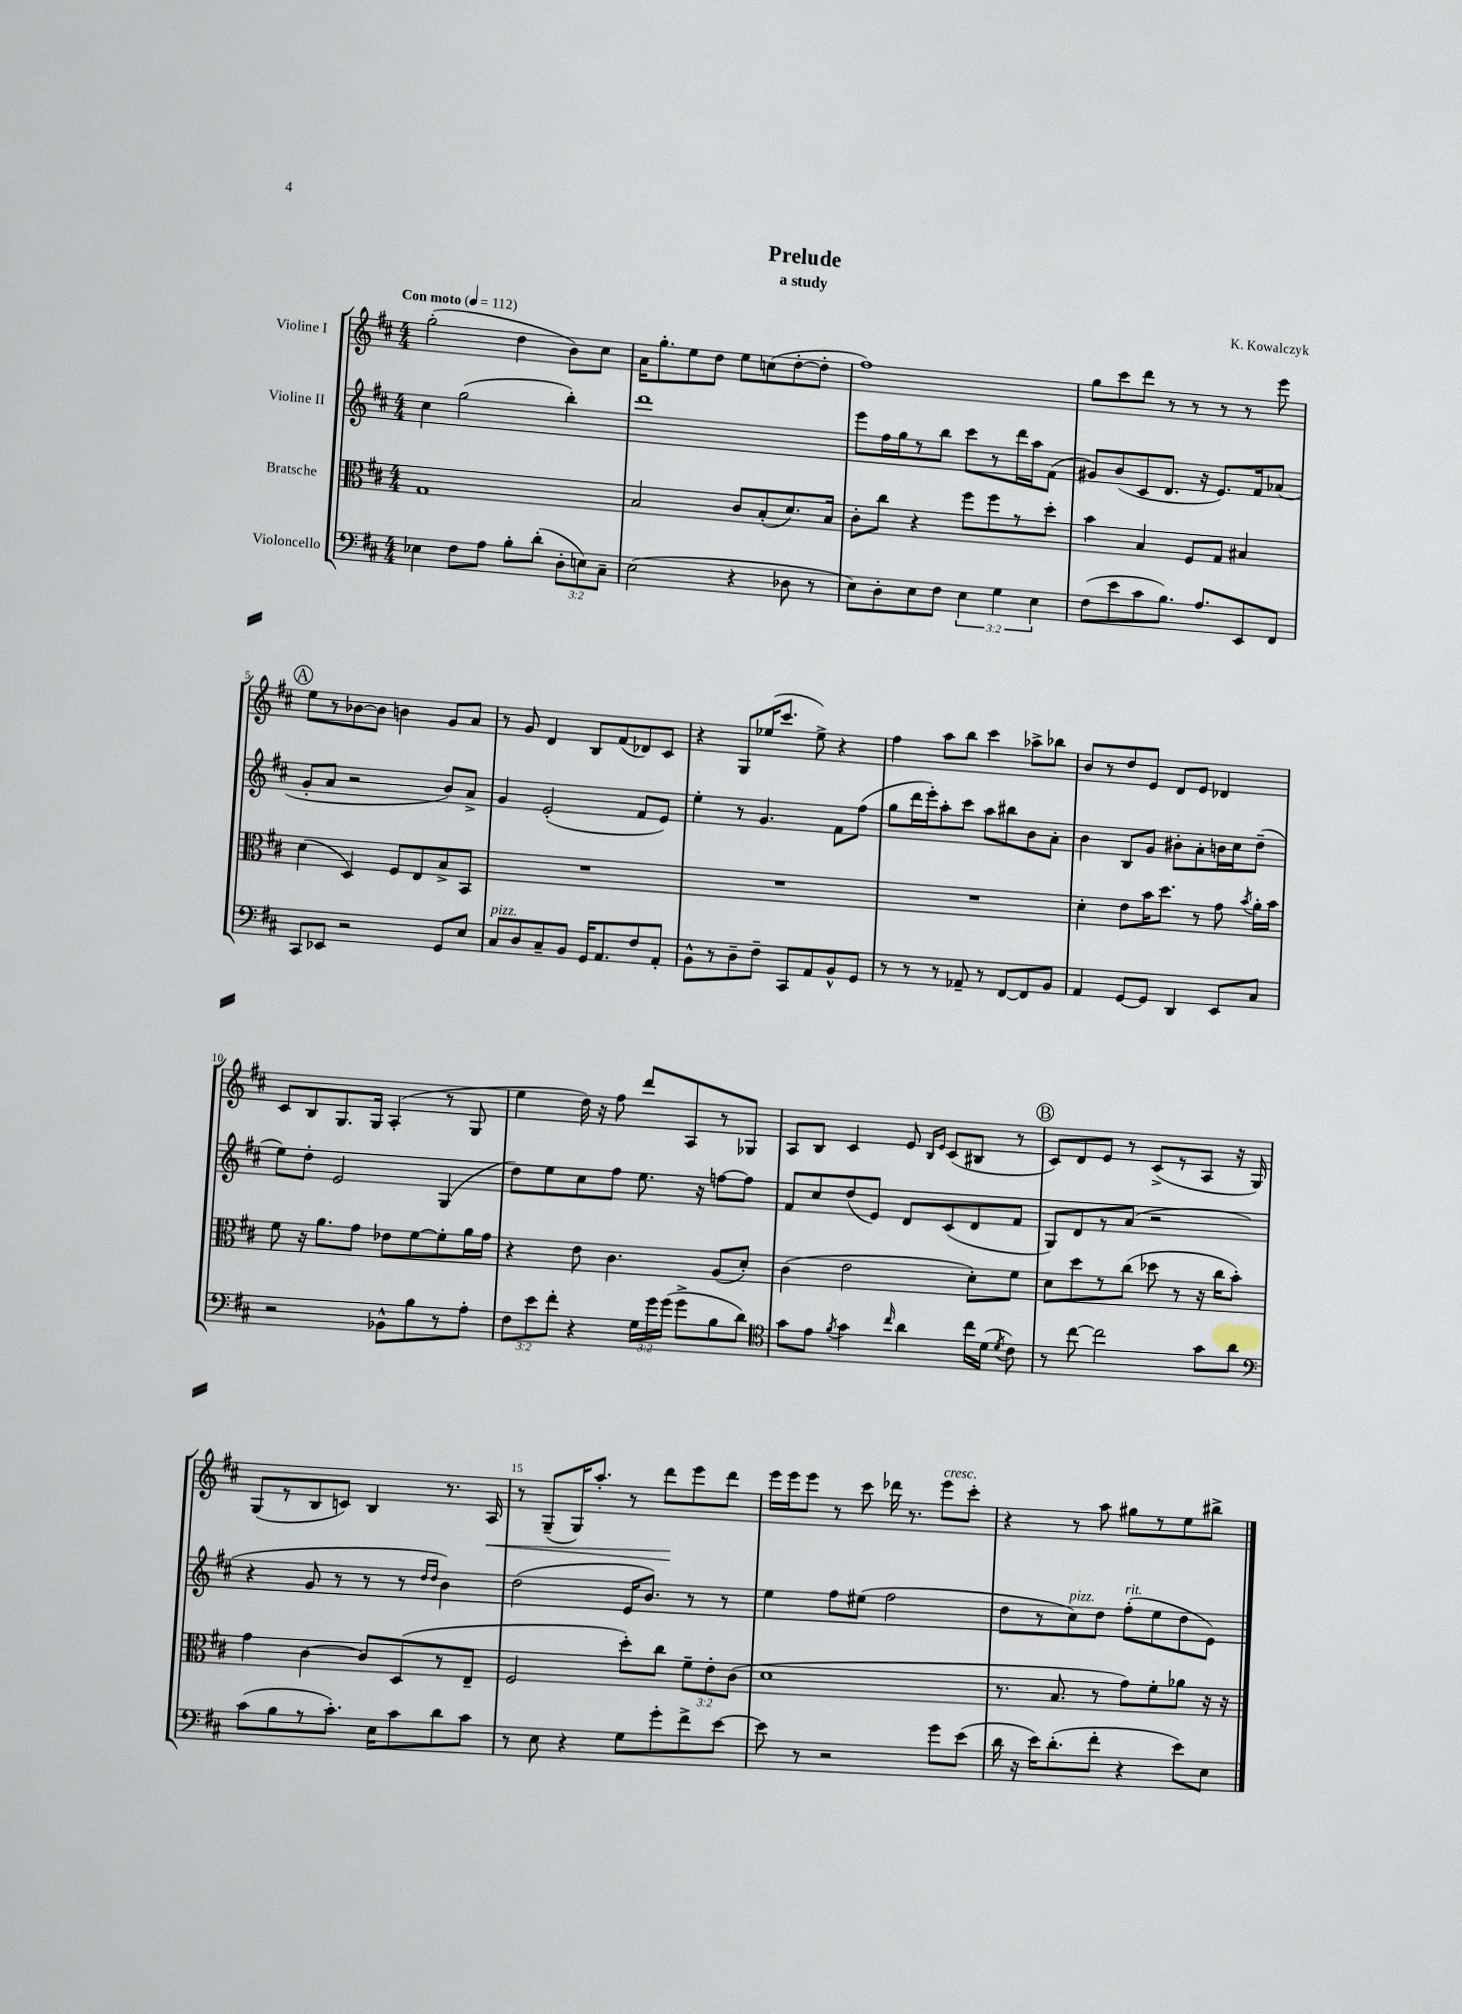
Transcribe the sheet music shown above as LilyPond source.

\header { title = "Prelude" composer = "K. Kowalczyk" subtitle = "a study" }
<<
\new StaffGroup <<
\new Staff = "s0" \with { instrumentName = "Violine I" } {
    \clef treble \key d \major \numericTimeSignature \time 4/4 \tempo "Con moto" 4 = 112
    \autoBeamOff g''2-.( d''4 b'8[) cis''8] |
    a'16[ g''8.-. e''8 d''8] e''8[ c''8( d''8~-. d''8]-. |
    fis''1) |
    g''8[ cis'''8 d'''8] r8 r8 r8 r8 e'''8 |
    \mark \markup { \circle "A" } e''8[ r8 bes'8~ bes'8] b'4 g'8[ a'8] |
    r8 g'8 d'4 b8[ fis'8( des'8) cis'8] |
    r4 g8[ ees''16( cis'''8.] ees''8->) r4 |
    fis''4 a''8[ b''8] cis'''4 aes''8[-> bes''8] |
    b'8[ r8 d''8 e'8] d'8[ e'8] des'4 |
    cis'8[ b8 g8. g16] a4-.( r8 g8 |
    e''4 d''16) r16 fis''8 d'''8[ a8 r8 ges8] |
    a8[ b8] cis'4 e'8 \grace { b16[ e'16] } cis'8[( bis8] r8 |
    \mark \markup { \circle "B" } cis'8[) d'8 e'8] r8 cis'8[->( r8 a8] r16 g16) |
    g8[( r8 b8 c'8]) b4 r8. a16\< |
    r8 g8[--( g16) a''8.]-. r8 d'''8[\! e'''8 d'''8] |
    e'''16[ e'''16 e'''8] r8 cis'''8 des'''16 r8. e'''8[^\markup { \italic "cresc." } cis'''8]-. |
    r4 r8 a''8 gis''8[ r8 e''8 bis''8]-> \bar "|." |
}
\new Staff = "s1" \with { instrumentName = "Violine II" } {
    \clef treble \key d \major \numericTimeSignature \time 4/4
    \autoBeamOff cis''4 g''2( b''4-.) |
    d'''1 |
    e'''8[ fis''16 g''16 r8 b''8] cis'''8[ r8 d'''16 a''16 fis'8]( |
    gis'8[) b'8( cis'8 d'8.] r16 e'8.[) fis'16 aes'8]( |
    \mark \markup { \circle "A" } g'8[-. a'8] r2 b'8[) a'8]-> |
    g'4 e'2-.( fis'8[ e'8]) |
    e''4-. r8 g'4. fis'8[ fis''8]( |
    g''8[ d'''16 e'''16-.) a''8-. cis'''8] a''8[ bis''8 b'8 a'8]-. |
    b'4 b8[ g'8] bis'8[-. a'8-. b'16 cis''16 d''8]--( |
    e''8[) d''8]-. e'2 g4( |
    d''8[) e''8 cis''8 fis''8] e''8. r16 f''8[~ f''8] |
    fis'8[ cis''8 d''8( e'8]) d'8[ cis'8( d'8 fis'8] |
    \mark \markup { \circle "B" } g8[) d'8 r8 a'8]( r2 |
    r4 g'8 r8 r8 r8 \grace { d''16[ d''16] } b'4) |
    d''2( e'16[ b'8.]) r8 r8 |
    e''4 fis''8[ eis''8]( fis''2 |
    d''8[ r8 cis''8^\markup { \italic "pizz." }) d''8] fis''8[-.^\markup { \italic "rit." }( e''8 d''8 e'8]) \bar "|." |
}
\new Staff = "s2" \with { instrumentName = "Bratsche" } {
    \clef alto \key d \major \numericTimeSignature \time 4/4 \override Staff.TupletNumber.text = #tuplet-number::calc-fraction-text
    \autoBeamOff g1 |
    b2 cis'8[ b8-.( d'8.) b16] |
    cis'8[-. cis''8] r4 fis''8[ fis''8 r8 d''8]-. |
    b'4 b4 fis8[ g8] bis4 |
    \mark \markup { \circle "A" } d'4( d4) fis8[ e8 b8-> b,8] |
    R1 |
    R1 |
    R1 |
    d'4-. e'8[ b'16 d''8.] r8 g'8 \acciaccatura { b'8 } a'16[-. b'16] |
    fis'8 r16 a'8.[ g'8] ees'8[ fis'8~ fis'8-. a'16 g'16] |
    r4 e'8 cis'4. a8[( d'8]-.) |
    cis'4( e'2 d'8[-.) fis'8] |
    \mark \markup { \circle "B" } d'8[ d''8 r8 cis''8]( des''8 r8 r16 cis''16[ b'8]-.) |
    g'4 cis'4~ cis'8[ d8( r8 e8]-- |
    fis2 d''8[-.) cis''8] \tuplet 3/2 { fis'8[-- e'8-. cis'8]( } |
    d'1 |
    r8. b8. r8 g'8[) fis'8-. aes'8] r16 r16 \bar "|." |
}
\new Staff = "s3" \with { instrumentName = "Violoncello" } {
    \clef bass \key d \major \numericTimeSignature \time 4/4 \override Staff.TupletNumber.text = #tuplet-number::calc-fraction-text
    \autoBeamOff ees4 fis8[ a8] b8[-. d'8]-.( \tuplet 3/2 { d8[-. e8) cis8]-- } |
    e2( r4 des8 r8 |
    e8[) d8-. e8 fis8] \tuplet 3/2 { e4 g4 e4 } |
    fis8[( e'8 cis'8 b8.]) a8.[ e,8 fis,8] |
    \mark \markup { \circle "A" } cis,8[ ees,8] r2 g,8[ e8] |
    cis8[^\markup { \italic "pizz." } d8 cis8-- b,8] g,16[ a,8. fis8 a,8]-. |
    b,8[-^ r8 d8-- fis8]-- cis,8[ a,8 b,8-^ g,8] |
    r8 r8 r8 aes,8-- r8 fis,8[~ fis,8 b,8] |
    a,4 g,8[~ g,8] d,4 e,8[ cis8] |
    r2 bes,8[-^ b8 r8 a8]-. |
    \tuplet 3/2 { fis8[ e'8 fis'8]-. } r4 \tuplet 3/2 { g16[ g'16 g'16]( } g'8[-> b8 d'8]) |
    \clef tenor g'8[ e'8] \acciaccatura { fis'8 } g'4 \grace { cis''16 } a'4 cis''16[ d'16]( \acciaccatura { d'8 } cis'8) |
    \mark \markup { \circle "B" } r8 cis''8~ cis''2 g'8[ a'8] |
    \clef bass cis'8[( b8 r8 cis'8.]-.) e16[ cis'8 d'8 cis'8] |
    r8 e8 r4 g8[ g'8-. fis'8-> e'8]~ |
    e'8 r8 r2 g'8[ e'8]( |
    d'16 r16 e'16[) d'8.-.( fis'8]-. r4 e'8[) e8] \bar "|." |
}
>>
>>
\layout { \context { \Score \override BarNumber.break-visibility = ##(#f #t #t) barNumberVisibility = #(every-nth-bar-number-visible 5) } }
